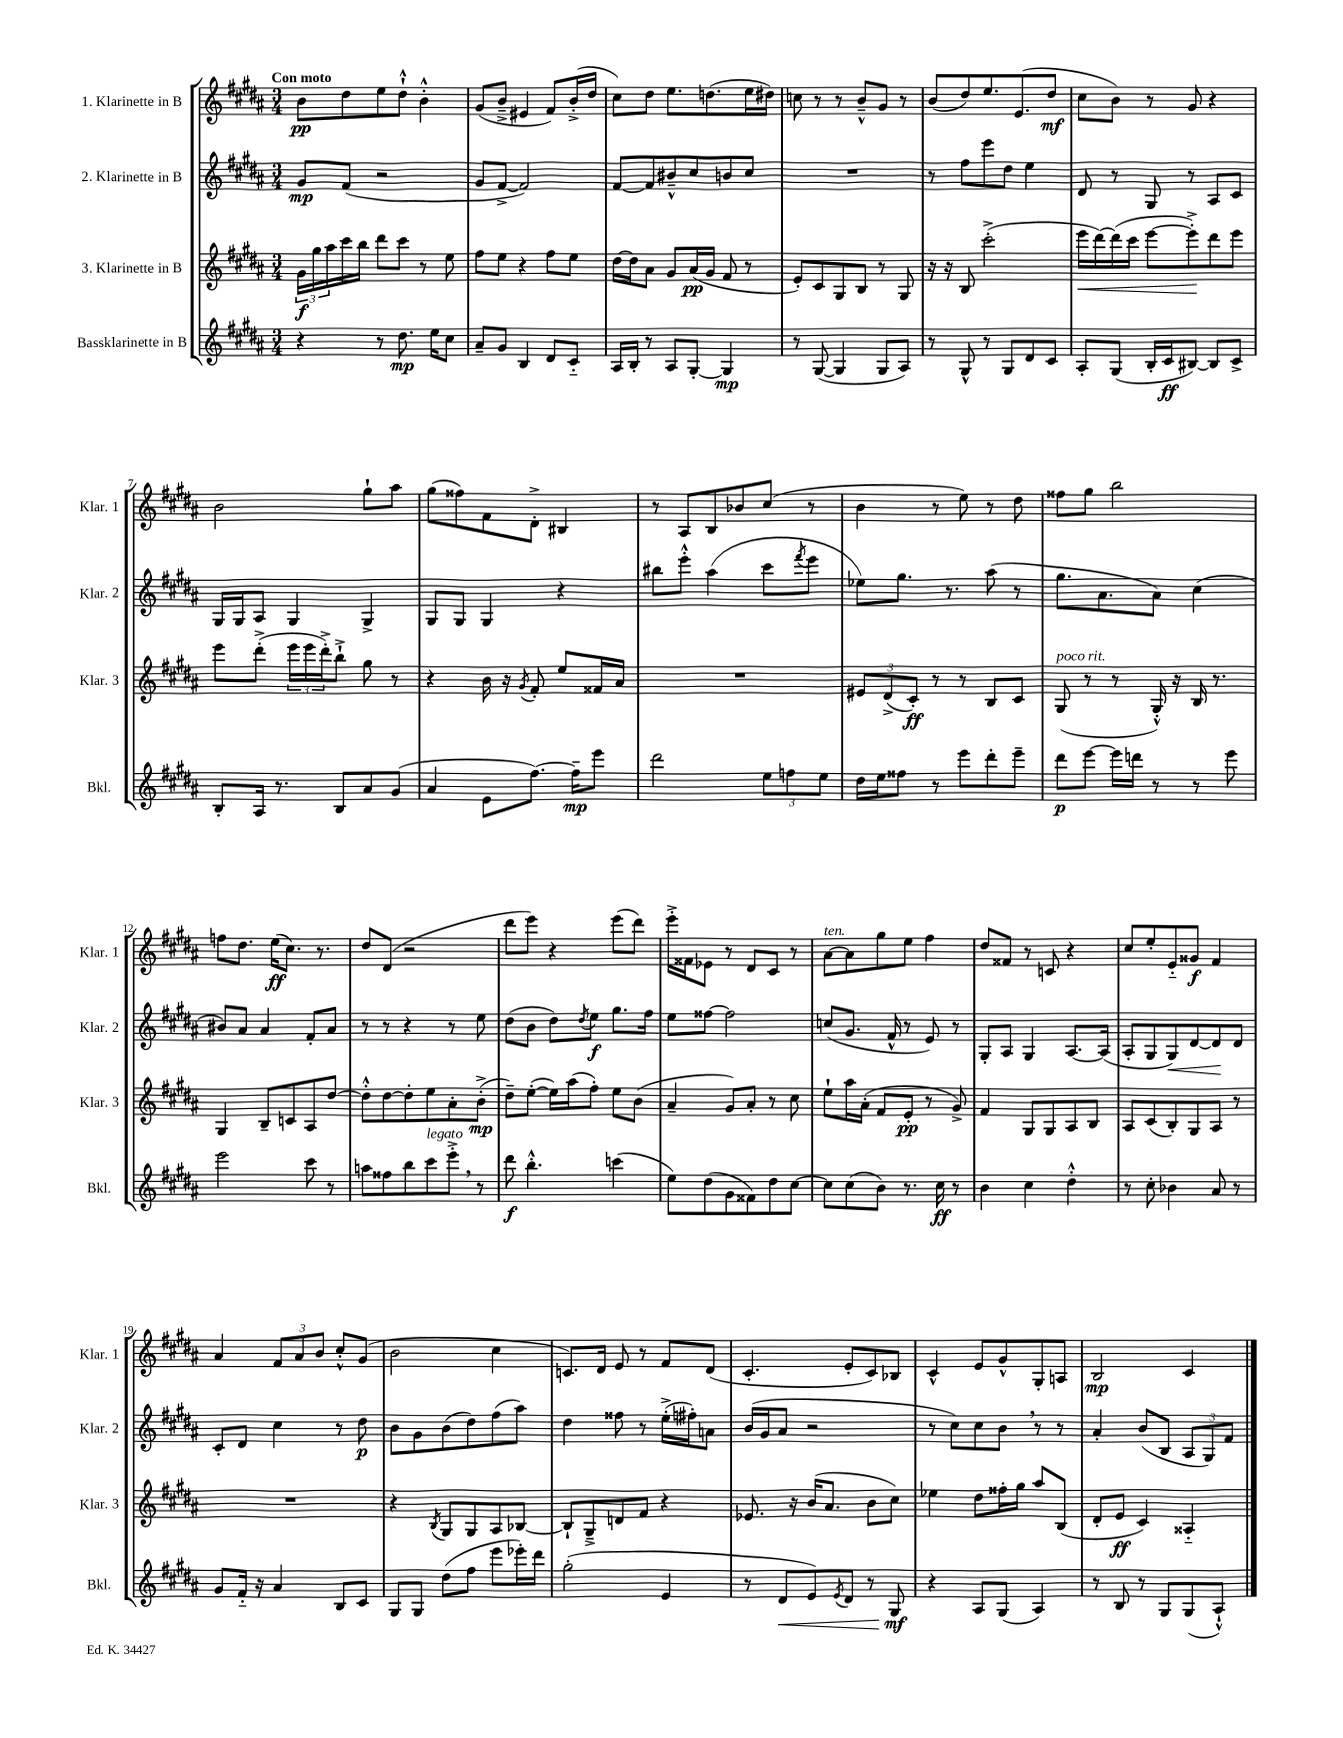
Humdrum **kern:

**kern	**kern	**kern	**kern
*staff4	*staff3	*staff2	*staff1
*clefG2	*clefG2	*clefG2	*clefG2
*k[f#c#g#d#a#]	*k[f#c#g#d#a#]	*k[f#c#g#d#a#]	*k[f#c#g#d#a#]
*M3/4	*M3/4	*M3/4	*M3/4
4r	24g#\LL	8g#/L	8b\L
.	24gg#\	.	.
.	24aa#\	.	.
.	16ccc#\	(8f#/J	8dd#\
.	16bb\JJ	.	.
8r	8ddd#\L	2r	8ee\
8.dd#\	8ccc#\J	.	8dd#`^^\J
.	8r	.	4b'^^\
16ee\LK	.	.	.
8cc#\J	8ee\	.	.
=	=	=	=
8a#~/L	8ff#\L	8g#/L	(8g#/L
8g#/J	8ee\J	[8f#^/J	8b~^/J
4B/	4r	2f#/])	4e#/
8d#/L	8ff#\L	.	8f#/L)
8c#'~/J	8ee\J	.	(16b'^/L
.	.	.	16dd#/JJ
=	=	=	=
16A#/LL	[16dd#\LL	[8f#/L	8cc#\L)
16B'/JJ	16dd#\]J	.	.
8r	8a#\J	8f#/]	8dd#\J
8A#/L	8g#/L	8b#~^^/	8.ee\L
[8G#'/J	(16a#/L	8cc#/	.
.	16g#/JJ	.	(8.dd\
4G#/]	8f#/	8b/	.
.	8r	8cc#/J	16ee\L
.	.	.	16dd#\JJ)
=	=	=	=
8r	8e'/L)	2.r	8cc\
([8G#/	8c#/	.	8r
4G#/]	8G#/	.	8r
.	8B/J	.	8b~^^/L
8G#/L	8r	.	8g#/J
8A#/J)	8G#/	.	8r
=	=	=	=
8r	16r	8r	(8b/L
.	16r	.	.
8G#^^/	8B/	8ff#\L	8dd#/)
8r	(2ccc#'^\	8eee\	8.ee/
8G#/L	.	8dd#\J	.
.	.	.	(8.e/
8d#/	.	4ee\	.
8c#/J	.	.	8dd#/J
=	=	=	=
8A#'/L	16eee\LL	8d#/	8cc#\L
.	[16ddd#\)	.	.
(8G#/J	(16ddd#\]	8r	8b\J)
.	16ccc#\JJ	.	.
16B'/LL	[8eee\L	8G#/	8r
16c#/J	.	.	.
[8B#/J)	8eee'^\])	8r	8g#/
8B#/]L	8ddd#\	8A#/L	4r
8c#^/J	8eee\J	8c#/J	.
=	=	=	=
8B'/L	8eee\L	16G#/LL	2b\
.	.	16G#/J	.
16A#/Jk	(8ddd#'^\J	8A#/J	.
8.r	.	.	.
.	24eee\LL	4G#/	.
.	24eee\	.	.
.	24ddd#'^\J)	.	.
8B/L	8bb`^\J	.	.
8a#/	8gg#\	4G#^/	8gg#`\L
(8g#/J	8r	.	8aa#\J
=	=	=	=
4a#/	4r	8G#/L	(8gg#\L
.	.	8G#/J	8ff##\)
8e\L	16b\	4G#/	8f#\
.	16r	.	.
.	8qg#/	.	.
[8.ff#\J)	8f#'/	.	8d#'^\J
.	8ee/L	4r	4B#/
16ff#~\]LK	.	.	.
8eee\J	16f##/L	.	.
.	16a#/JJ	.	.
=	=	=	=
2ddd#\	2.r	8bb#\L	8r
.	.	8eee'^^\J	8A#/L
.	.	(4aa#\	8B/
.	.	.	8b-/
12ee\L	.	8ccc#\L	(8cc#/J
12ff\	.	.	.
.	.	8qfff#/	.
.	.	8eee\J	8r
12ee\J	.	.	.
=	=	=	=
16dd#\LL	12e#/L	8ee-\L)	4b\
16ee\J	.	.	.
.	(12d#^/	.	.
8ff##\J	.	8.gg#\J	.
.	12c#'/J)	.	.
8r	8r	.	8r
.	.	8.r	.
8eee\L	8r	.	8ee\)
8ddd#'\	8B/L	(8aa#\	8r
8eee~\J	8c#/J	8r	8dd#\
=	=	=	=
8ddd#\L	(8G#/	8.gg#\L	8ff##\L
[8eee\J	8r	.	8gg#\J
.	.	8.a#\	.
16eee\]LL	8r	.	2bb\
16ddd\JJ	.	.	.
8r	16G#'^^/)	8a#\J)	.
.	16r	.	.
8r	16B/	(4cc#\	.
.	8.r	.	.
8eee\	.	.	.
=	=	=	=
2eee\	4G#/	8b#/L)	8ff\L
.	.	8a#/J	8.dd#\J
.	8B~/L	4a#/	.
.	.	.	(16ee\LK
.	8c/	.	8.cc#\J)
8ccc#\	8A#/	8f#'/L	.
.	.	.	8.r
8r	[8dd#/J	8a#/J	.
=	=	=	=
8aa\L	8dd#'^^\]L	8r	8dd#/L
8ff##\	[8dd#\	8r	(8d#/J
8bb\	8dd#'\]	4r	2r
8ccc#\	8ee\	.	.
8eee'^\J	8a#'\	8r	.
8r	(8b'^\J	8ee\	.
=	=	=	=
8ddd#\	8dd#~\L)	(8dd#\L	8ddd#\L
4.bb'^^\	([8ee'\J	8b\J	8eee\J)
.	16ee\]LL)	8dd#\L)	4r
.	(16aa#\J	.	.
.	.	8qdd#/	.
.	8ff#'\J)	8ee\J	.
(4ccc\	8ee\L	8.gg#\L	(8eee\L
.	(8b\J	.	8ddd#\J)
.	.	16ff#\Jk	.
=	=	=	=
8ee\L)	4a#~/	8ee\L	16eee'^\LL
.	.	.	16f##\J
(8dd#\	.	[8ff##\J	8e-\J
8g#\	8g#/L)	2ff##\]	8r
8f##\)	8a#'/J	.	8d#/L
8dd#\	8r	.	8c#/J
[8cc#\J	8cc#\	.	8r
=	=	=	=
8cc#\]L	8ee`\L	(8cc/L	[8a#\L
(8cc#\	16aa#\L	8.g#/J	8a#\]
.	(16a#'\JJ	.	.
8b\J)	8f#/L	.	8gg#\
.	.	16f#^^/	.
8.r	8e'/J	8r	8ee\J
.	8r	8e/)	4ff#\
16cc#\	.	.	.
8r	8g#^/)	8r	.
=	=	=	=
4b\	4f#/	8G#'/L	8dd#/L
.	.	8A#/J	8f##/J
4cc#\	8G#/L	4G#/	8r
.	8G#/	.	8c/
4dd#'^^\	8A#/	[8.A#/L	4r
.	8B/J	.	.
.	.	(16A#/]Jk	.
=	=	=	=
8r	8A#/L	8A#'/L	8cc#/L
8cc#'\	(8c#/	8G#/	8ee'/
4b-\	8B'/)	8G#/)	8e'~/
.	8G#/	[8d#/	8g##/J
8a#/	8A#/J	8d#/]	4f#/
8r	8r	8d#/J	.
=	=	=	=
8g#/L	2.r	8c#'/L	4a#/
16f#'~/Jk	.	8d#/J	.
16r	.	.	.
4a#/	.	4cc#\	12f#/L
.	.	.	12a#/
.	.	.	12b/J
8B/L	.	8r	8cc#'^^/L
8c#/J	.	8dd#\	(8g#/J
=	=	=	=
8G#/L	4r	8b\L	2b\
8G#/J	.	8g#\	.
.	8qB/	.	.
(8dd#\L	8G#/L	(8b\	.
8ff#\J	8G#/	8dd#\)	.
8eee\L	8A#/	(8ff#\	4cc#\
16eee-'\L)	[8B-/J	8aa#\J)	.
16ddd#\JJ	.	.	.
=	=	=	=
(2gg#'\	8B-`/]L	4dd#\	8.c/L)
.	8G#~^/	.	.
.	.	.	16d#/Jk
.	8d/	8ff##\	8e/
.	8f#/J	8r	8r
4e/	4r	(16ee'^\LL	8f#/L
.	.	16ff#'\J)	.
.	.	8a\J	(8d#/J
=	=	=	=
8r	8.e-/	(16b/LL	4.c#'/
.	.	16g#/J	.
8d#/L	.	8a#/J	.
.	16r	.	.
8e/)	(16b/LK	2r	.
.	8.a#/J	.	.
8qe/	.	.	.
8d#/J	.	.	8e'/L
8r	8b\L	.	8c#/)
8G#/	8cc#\J)	.	8B-/J
=	=	=	=
4r	4ee-\	8r	4c#^^/
.	.	8cc#\L)	.
8A#/L	8dd#\L	8cc#\	8e/L
(8G#/J	16ff##'\L	8b\J	8g#^^/
.	16gg#\JJ	.	.
4A#/)	8aa#/L	8r	8G#'/
.	(8B/J	8r	8A/J
=	=	=	=
8r	8d#'/L	4a#'/	2B/
8B/	8e/J	.	.
8r	4c#/)	(8b/L	.
8G#/L	.	8B/J	.
(8G#/	4A##'~/	12A#/L	4c#/
.	.	12G#/)	.
8A#`^^/J)	.	.	.
.	.	12f#/J	.
==	==	==	==
*-	*-	*-	*-
